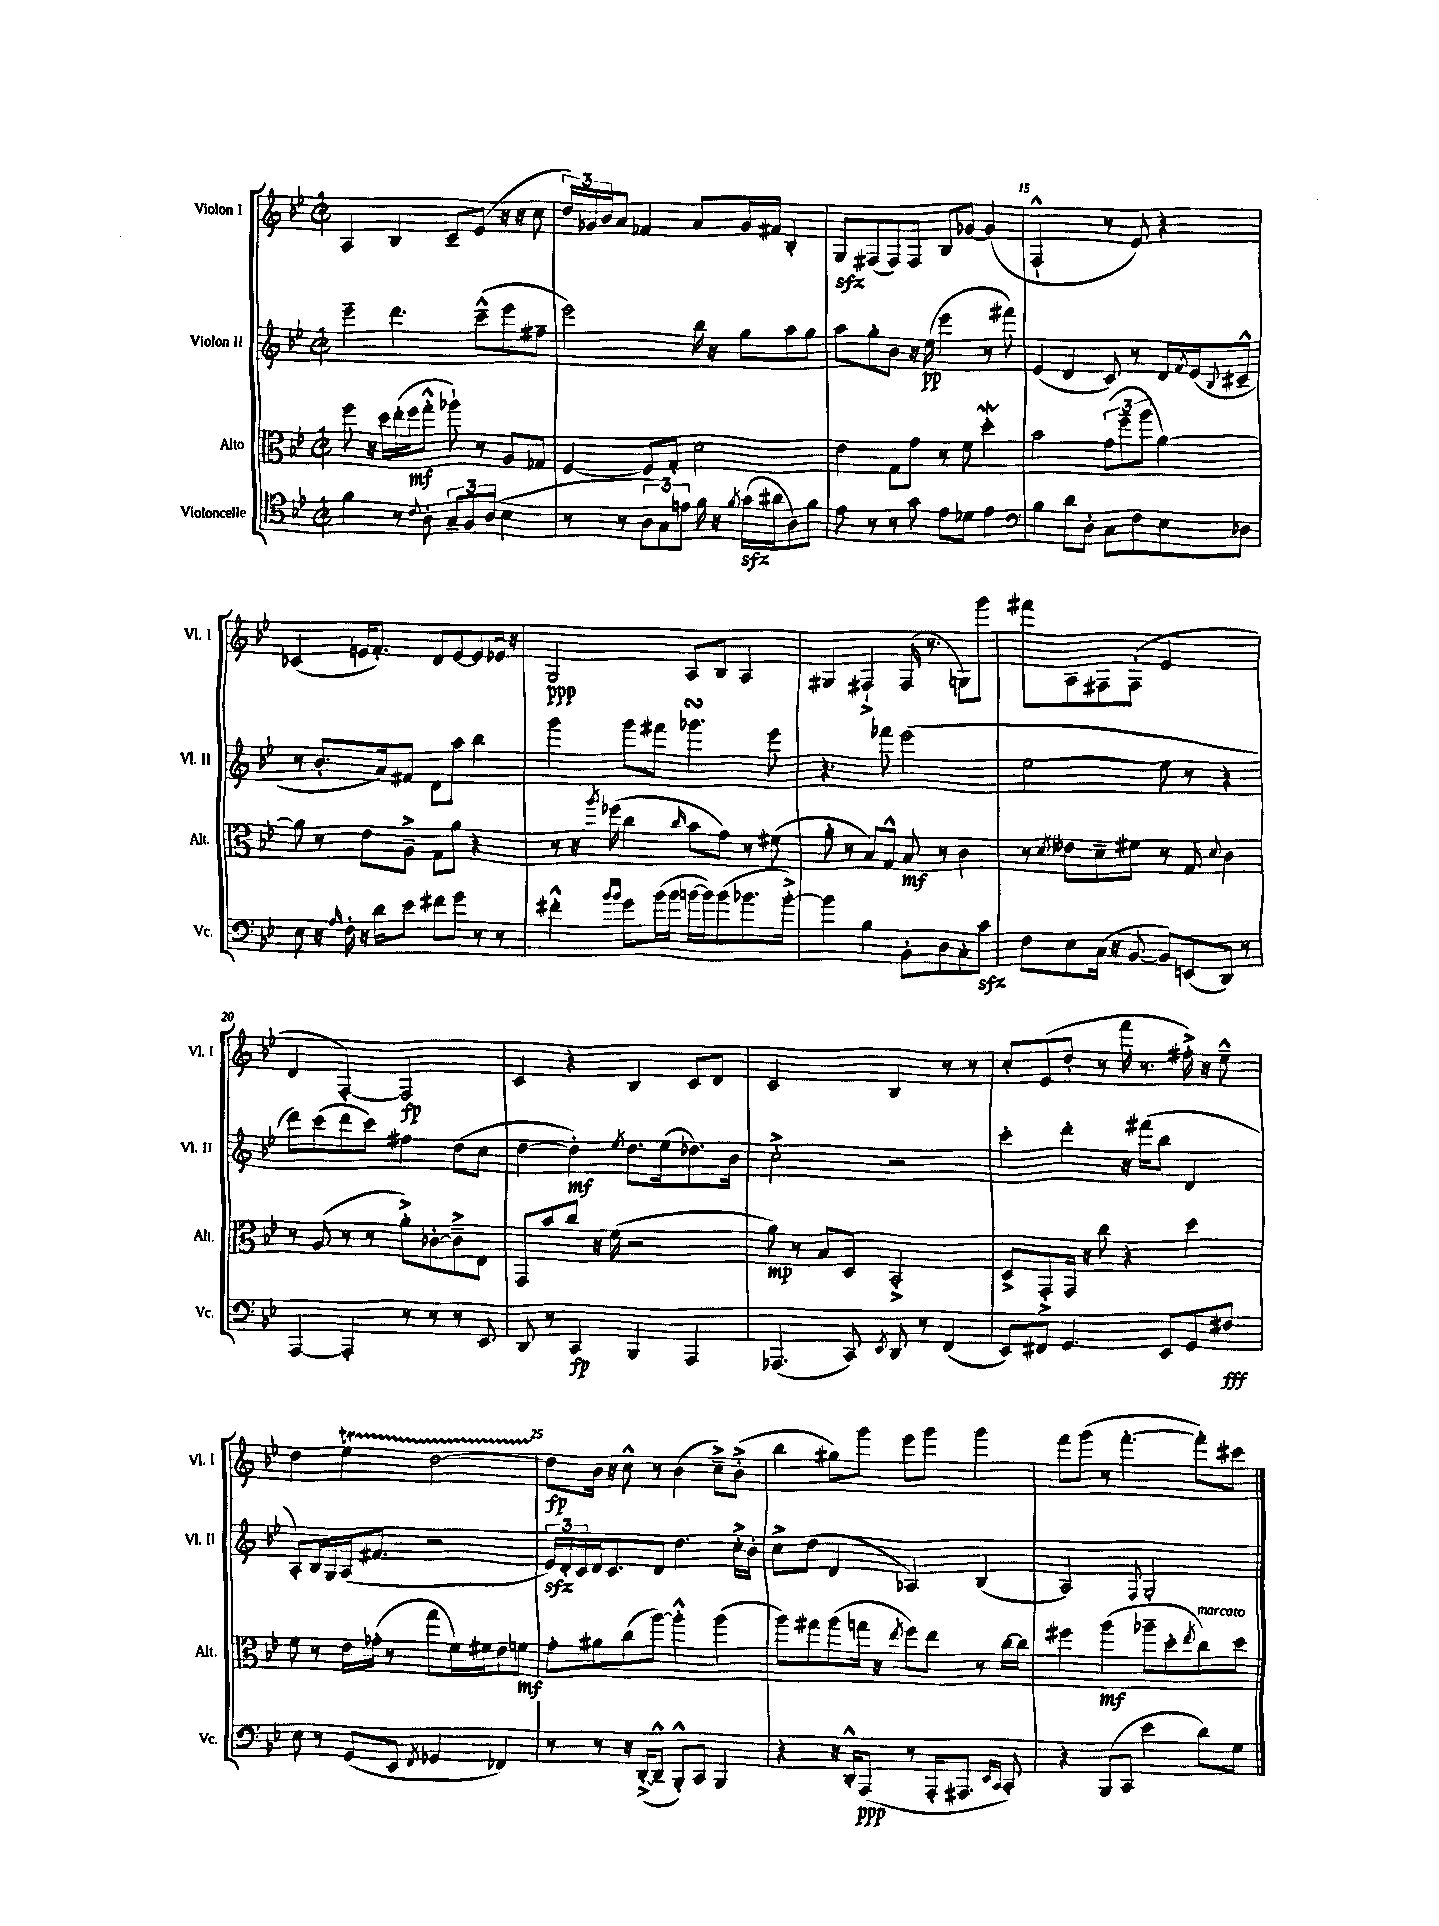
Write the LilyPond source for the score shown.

<<
\new StaffGroup <<
\new Staff = "s0" \with { instrumentName = "Violon I" shortInstrumentName = "Vl. I" } {
    \clef treble \key bes \major \defaultTimeSignature \time 2/2
    a4 bes4 c'8-- ees'8( r16 r16 c''8 |
    \tuplet 3/2 { d''16) ges'16 bes'16 } a'8 fes'4 a'8 ges'16 fis'16 bes4-. |
    g8\sfz fis8( fis8) fis8 bes8 ges'8~ ges'4( |
    f2-!-^ r8 ees'8) r4 |
    ces'4( e'16 f'8.-.) d'8 e'8~ e'8 ees'16 r16 |
    g2\ppp a8 bes8 a4 |
    gis4 fis4-!-> fis16( r8. g8) g'''8 |
    fis'''8 a8 fis8 fis8-.( ees'2 |
    d'4 f4~-.) f2\fp |
    c'4 r4 bes4 c'8 d'8 |
    c'2 bes4 r8 r8 |
    c''8-. ees'8( d''8-. r8 f'''16 r8. fis''16-.->) r16 ees''8---^ |
    d''4 ees''4\startTrillSpan d''2~ |
    d''8\stopTrillSpan\fp bes'16 r16 c''8-^ r8 bes'4( c''8--->) bes'8-.->( |
    bes''4 gis''8) g'''8 ees'''8 g'''8 g'''4 |
    f'''8 g'''8( r8 f'''4.~-. f'''8-.) cis'''8 \bar "|." |
}
\new Staff = "s1" \with { instrumentName = "Violon II" shortInstrumentName = "Vl. II" } {
    \clef treble \key bes \major \defaultTimeSignature \time 2/2
    ees'''4-- d'''4. c'''8---^( ees'''8 fis''8-- |
    ees'''2) bes''16 r16 g''8 a''8 g''8 |
    a''8 g''8-. bes'8 r16 ees''16\pp( ees'''4 r8 fis'''8) |
    ees'4( d'4 c'8) r8 d'16 \acciaccatura { f'8 } ees'16( \appoggiatura { bes8 } cis'8---^ |
    r8 bes'8.-. a'16) fis'8 d'8 a''8 bes''4 |
    g'''4 g'''8 fis'''8 ges'''4.\turn ees'''8 |
    r4. fes'''8 ees'''2( |
    ees''2~ ees''8 r8 r4 |
    d'''8) c'''8( d'''8 c'''8) fis''4 d''8( c''8 |
    d''4~ d''4-.\mf) \acciaccatura { ees''8 } d''8. ees''16( des''8.) bes'16 |
    c''2-.-> r2 |
    c'''4-. d'''4-. r16 fis'''16( bes''8 d'4 |
    a8-.) bes16 g16 a16( fis'8. r2 |
    \tuplet 3/2 { ees'16\sfz) d'16-. c'16 } d'16 c'8. d'8 d''4. c''16-.-> bes'16-. |
    c''8-> d''8( d'4 aes4) bes4( |
    a2) \appoggiatura { f8 } g2-. \bar "|." |
}
\new Staff = "s2" \with { instrumentName = "Alto" shortInstrumentName = "Alt." } {
    \clef alto \key bes \major \defaultTimeSignature \time 2/2
    f''8 r16 d''16 ees''16-.( f''16\mf g''8-.-^ aes''8-!) r8 a8 ges8 |
    f4~ f8 g8-. d'2 |
    ees'4 g8 g'8 r8 f'8 d''4-.\mordent |
    bes'2 \tuplet 3/2 { g'8( f''8-- a''8 } a'4~) |
    a'8 r8 ees'8 a8---> g8 a'8 r4 |
    r8 r16 \acciaccatura { a''8 } fes''16( c''4 \grace { c''16 } bes'8 g'8) r8 fis'8( |
    a'8-. r8 bes8) g8-^ bes8\mf r8 c'4 |
    r8 \acciaccatura { d'8 } eeses'8 d'8-- fis'8 r8 g8 \appoggiatura { d'8 } c'4 |
    r8 a8( r8 r8 a'8-.->) ces'8~-. ces'8---> ees8 |
    g,8 bes'8 c''8 r16 f'16( r2 |
    a'8\mp) r8 bes8 d8 bes,2-.-> |
    d8-> g,8-.-> g,16 r16 c''8 r4 d''4 |
    f'8 r8 ees'16 ges'16-.( r8 g''8 f'16) fis'16 ees'8 f'8\mf |
    g'8-. ais'8 c''8( a''8~) a''4-.-^ a''4( |
    a''8) gis''8 a''8( g''16 r16 \acciaccatura { ees''8 } f''8) ees''8 r8 c''16~ c''16 |
    fis''4 a''4\mf( aes''8-- d''8-. \acciaccatura { ees''8 } c''8^\markup { \italic "marcato" }) d''8 \bar "|." |
}
\new Staff = "s3" \with { instrumentName = "Violoncelle" shortInstrumentName = "Vc." } {
    \clef tenor \key bes \major \defaultTimeSignature \time 2/2
    f'4 r8 \appoggiatura { c'8 } a8-. \tuplet 3/2 { g8-- f8 a8( } bes4 |
    r8 r8 \tuplet 3/2 { a8 g8) e'8 } f'16 r16 \acciaccatura { f'8 } g'16\sfz( ais'16 a8) f'8 |
    ees'8 r8 r8 g'8 ees'8 des'8 ees'4 |
    \clef bass bes4 d'8 d8-. c8 f8 ees8 des8 |
    ees8 r16 \grace { a16 } f16-. r16 d'16 ees'8 fis'8 g'8 r8 r8 |
    fis'4-.-^ \grace { bes'16 bes'16 } g'8 bes'16( bes'16 b'16~ b'16) b'8( bes'8. bes'16~-.->) |
    bes'4 bes4 bes,8-. d8 c8-. c'8\sfz |
    f8 ees8 c16( r16 bes,8~ bes,8) e,8( d,8) r8 |
    a,,4~ a,,4-. r8 r8 r8 ees,8 |
    d,8 r8 c,4\fp bes,,4 a,,4 |
    aes,,4.( c,8) \acciaccatura { ees,8 } d,8 r8 f,4( |
    ees,8) fis,8 g,4. ees,8 g,8 fis8\fff |
    ees8 r8 g,8( ees,8 \acciaccatura { f,8 } ges,4 fes,4) |
    r8 r8 r16 d,16~-.->( d,8---^ bes,,8-.-^) c,8 bes,,4 |
    r4 r16 d,16-.-^ a,,8\ppp( r8 a,,16-. ais,,8. \grace { ees,16 c,16 } c,8-.) |
    r4 bes,,8( c,8 ees'4 d'8) g8 \bar "|." |
}
>>
>>
\layout { \context { \Score currentBarNumber = #12 \override BarNumber.break-visibility = ##(#f #t #t) barNumberVisibility = #(every-nth-bar-number-visible 5) } }
